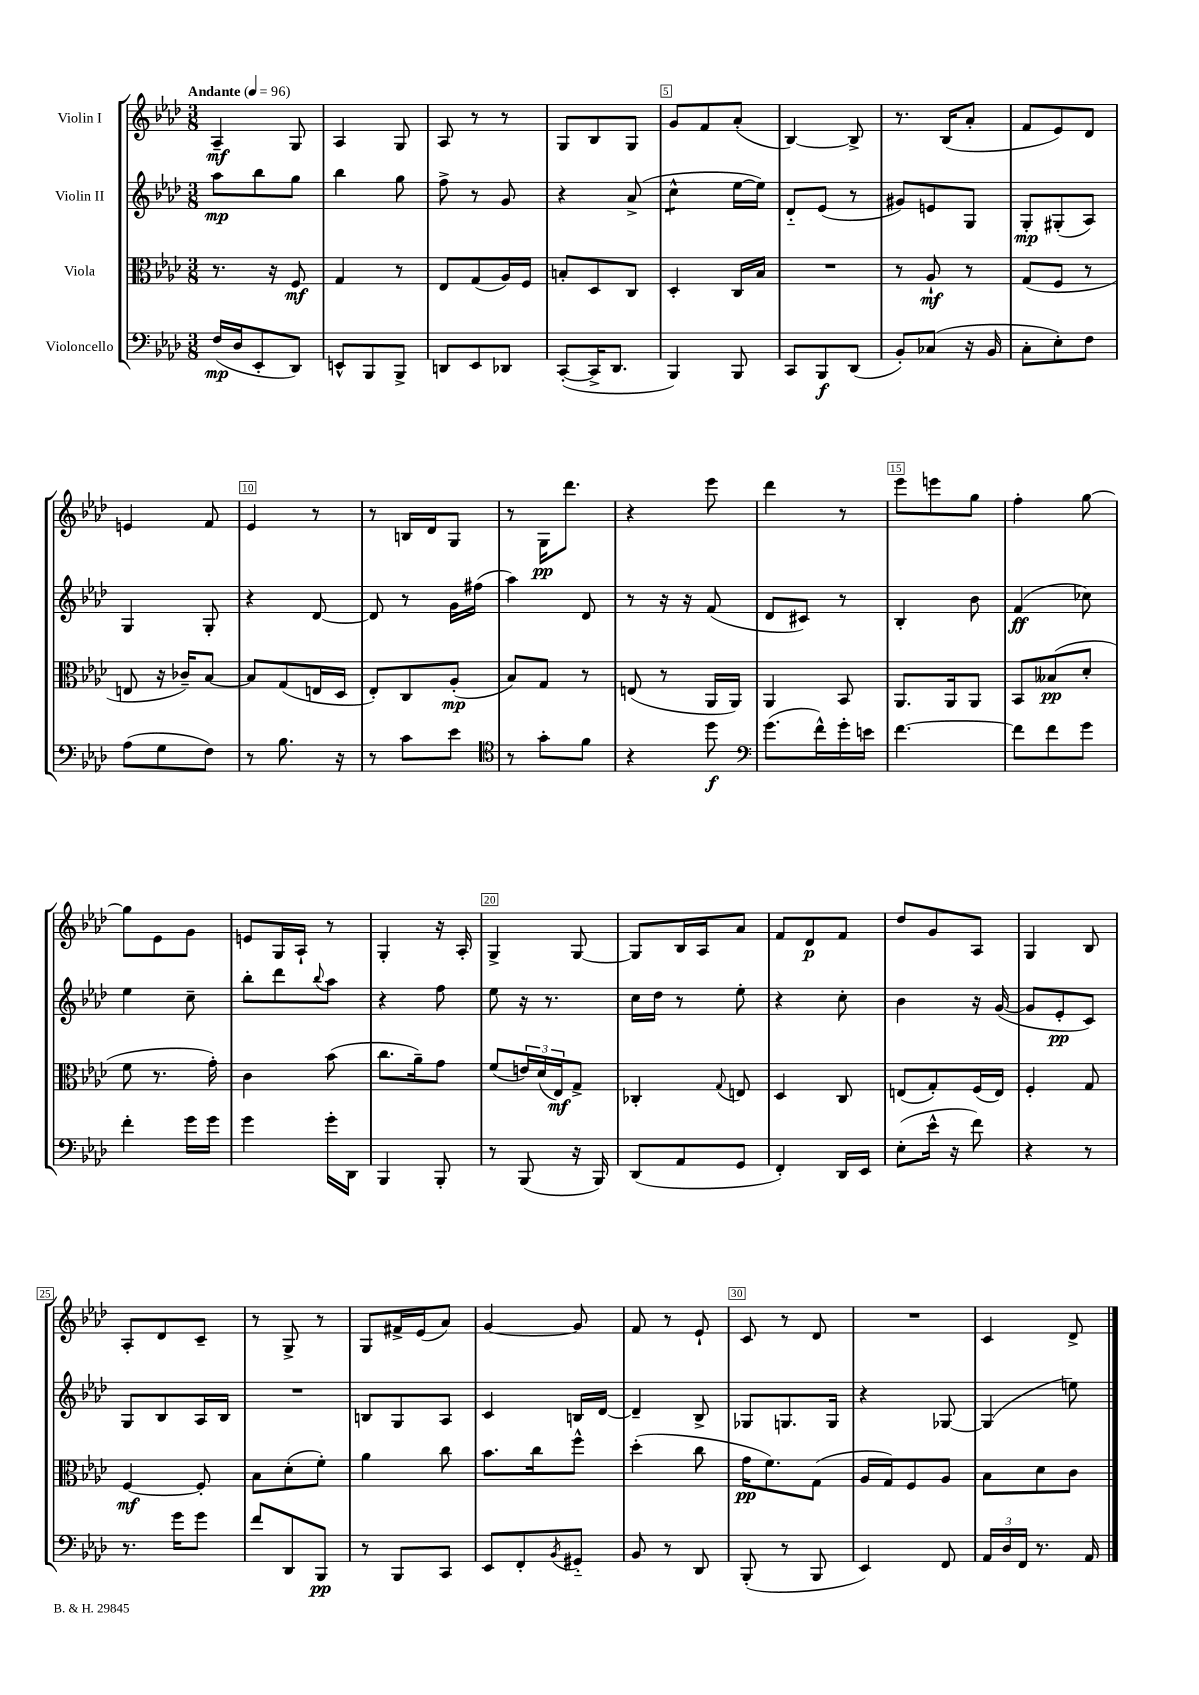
<<
\new StaffGroup <<
\new Staff = "s0" \with { instrumentName = "Violin I" } {
    \clef treble \key aes \major \numericTimeSignature \time 3/8 \tempo "Andante" 4 = 96
    aes4--\mf g8 |
    aes4 g8 |
    aes8 r8 r8 |
    g8 bes8 g8 |
    g'8 f'8 aes'8-.( |
    bes4~) bes8-> |
    r8. bes16( aes'8-. |
    f'8 ees'8) des'8 |
    e'4 f'8 |
    ees'4 r8 |
    r8 b16 des'16 g8 |
    r8 g16\pp des'''8. |
    r4 ees'''8 |
    des'''4 r8 |
    ees'''8 e'''8 g''8 |
    f''4-. g''8~ |
    g''8 ees'8 g'8 |
    e'8 g16 aes16-! r8 |
    g4-. r16 aes16-. |
    g4-> g8~ |
    g8 bes16 aes16 aes'8 |
    f'8 des'8\p f'8 |
    des''8 g'8 aes8 |
    g4 bes8 |
    aes8-. des'8 c'8-- |
    r8 g8-> r8 |
    g8 fis'16-> ees'16( aes'8) |
    g'4~ g'8 |
    f'8 r8 ees'8-! |
    c'8 r8 des'8 |
    R4. |
    c'4 des'8-> \bar "|." |
}
\new Staff = "s1" \with { instrumentName = "Violin II" } {
    \clef treble \key aes \major \numericTimeSignature \time 3/8
    aes''8\mp bes''8 g''8 |
    bes''4 g''8 |
    f''8-> r8 g'8 |
    r4 aes'8->( |
    c''4:8-^ ees''16~ ees''16) |
    des'8-_ ees'8( r8 |
    gis'8) e'8 g8 |
    g8-.\mp gis8-.( aes8) |
    g4 g8-. |
    r4 des'8~ |
    des'8 r8 g'16 fis''16( |
    aes''4) des'8 |
    r8 r16 r16 f'8( |
    des'8 cis'8) r8 |
    bes4-. bes'8 |
    f'4\ff( ces''8) |
    ees''4 c''8-- |
    bes''8-. des'''8 \appoggiatura { bes''8 } aes''8 |
    r4 f''8 |
    ees''8 r16 r8. |
    c''16 des''16 r8 ees''8-. |
    r4 c''8-. |
    bes'4 r16 g'16~( |
    g'8 ees'8-.\pp c'8) |
    g8 bes8 aes16 bes16 |
    R4. |
    b8 g8 aes8 |
    c'4 b16 des'16~ |
    des'4-- bes8-> |
    ges8 g8. g16 |
    r4 ges8~ |
    ges4( e''8) \bar "|." |
}
\new Staff = "s2" \with { instrumentName = "Viola" } {
    \clef alto \key aes \major \numericTimeSignature \time 3/8
    r8. r16 f8\mf |
    g4 r8 |
    ees8 g8( aes16) f16 |
    b8-. des8 c8 |
    des4-. c16 bes16 |
    R4. |
    r8 aes8-!\mf r8 |
    g8( f8 r8 |
    e8 r16 ces'16--) bes8~ |
    bes8 g8( e16 des16 |
    ees8-.) c8 aes8-.\mp( |
    bes8) g8 r8 |
    e8( r8 aes,16 aes,16) |
    aes,4 bes,8 |
    aes,8. aes,16 aes,8 |
    bes,8 beses8\pp( des'8-. |
    f'8 r8. g'16-.) |
    c'4 bes'8( |
    c''8. aes'16--) g'8 |
    f'8( \tuplet 3/2 { e'16) des'16( ees16\mf) } g8-> |
    ces4-. \appoggiatura { g8 } e8 |
    des4 c8 |
    e8( g8-.) f16( e16) |
    f4-. g8 |
    f4~\mf f8-. |
    bes8 des'8-.( f'8-.) |
    aes'4 c''8 |
    bes'8. c''16 f''8-^ |
    des''4-.( c''8 |
    g'16\pp f'8.) g8( |
    aes16 g16) f8 aes8 |
    bes8 des'8 c'8 \bar "|." |
}
\new Staff = "s3" \with { instrumentName = "Violoncello" } {
    \clef bass \key aes \major \numericTimeSignature \time 3/8
    f16\mp( des16 ees,8-. des,8) |
    e,8-^ bes,,8 bes,,8-> |
    d,8 ees,8 des,8 |
    c,8~-.( c,16-> des,8. |
    bes,,4) bes,,8 |
    c,8 bes,,8\f des,8( |
    bes,8-.) ces8( r16 bes,16 |
    c8-. ees8-.) f8 |
    aes8( g8 f8) |
    r8 bes8. r16 |
    r8 c'8 ees'8 |
    \clef tenor r8 g'8-. f'8 |
    r4 des''8\f |
    \clef bass g'8.( f'16-^) g'16-. e'16 |
    f'4.~ |
    f'8 f'8 g'8 |
    f'4-. g'16 g'16 |
    g'4 g'16-. des,16 |
    bes,,4 bes,,8-. |
    r8 bes,,8( r16 bes,,16) |
    des,8( aes,8 g,8 |
    f,4-.) des,16 ees,16 |
    ees8-.( ees'16-^ r16 f'8) |
    r4 r8 |
    r8. g'16 g'8 |
    f'8 des,8 bes,,8\pp |
    r8 bes,,8 c,8 |
    ees,8 f,8-. \acciaccatura { bes,8 } gis,8-_ |
    bes,8 r8 des,8 |
    bes,,8-.( r8 bes,,8 |
    ees,4) f,8 |
    \tuplet 3/2 { aes,16 des16 f,16 } r8. aes,16 \bar "|." |
}
>>
>>
\layout { \context { \Score \override BarNumber.break-visibility = ##(#f #t #t) barNumberVisibility = #(every-nth-bar-number-visible 5) \override BarNumber.stencil = #(make-stencil-boxer 0.1 0.3 ly:text-interface::print) } }
